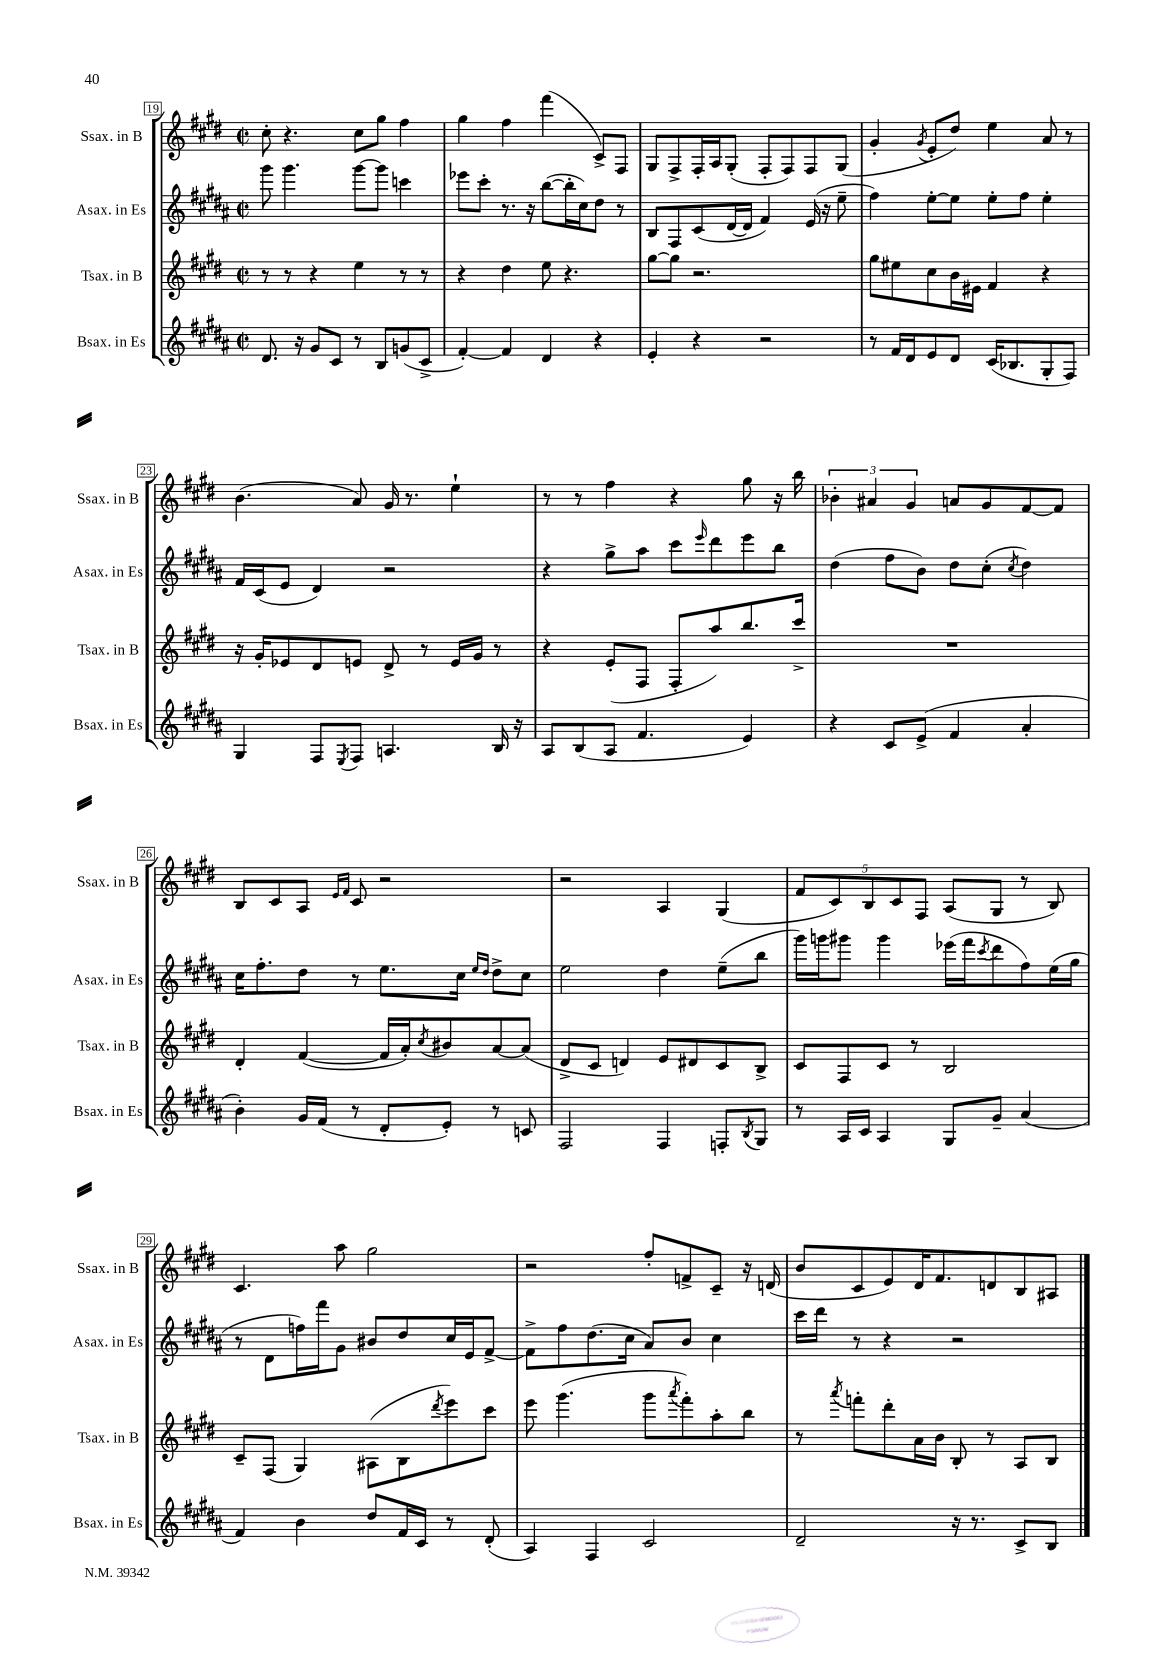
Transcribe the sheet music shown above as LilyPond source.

<<
\new StaffGroup <<
\new Staff = "s0" \with { instrumentName = "Ssax. in B" shortInstrumentName = "Ssax. in B" } {
    \clef treble \key e \major \defaultTimeSignature \time 2/2
    cis''8-. r4. cis''8 gis''8 fis''4 |
    gis''4 fis''4 fis'''4( cis'8->) fis8 |
    gis8 fis8-> fis16-. a16 gis8-.( fis8-. fis8) fis8 gis8( |
    gis'4-. \acciaccatura { gis'8 } e'8-. dis''8) e''4 a'8 r8 |
    b'4.( a'8) gis'16 r8. e''4-! |
    r8 r8 fis''4 r4 gis''8 r16 b''16 |
    \tuplet 3/2 { bes'4-. ais'4 gis'4 } a'8 gis'8 fis'8~ fis'8 |
    b8 cis'8 a8 \grace { e'16 fis'16 } cis'8 r2 |
    r2 a4 gis4( |
    \tuplet 5/4 { fis'8 cis'8) b8 cis'8 fis8 } a8( gis8 r8 b8) |
    cis'4. a''8 gis''2 |
    r2 fis''8-. f'8-> cis'8-- r16 d'16( |
    b'8 cis'8 e'8) dis'16 fis'8. d'8 b8 ais8 \bar "|." |
}
\new Staff = "s1" \with { instrumentName = "Asax. in Es" shortInstrumentName = "Asax. in Es" } {
    \clef treble \key b \major \defaultTimeSignature \time 2/2
    gis'''8 gis'''4. gis'''8~ gis'''8 c'''4 |
    ees'''8 cis'''8-. r8. r16 b''8~( b''16-. cis''16) dis''8 r8 |
    b8 fis8 cis'8( dis'16~ dis'16 fis'4) e'16( r16 e''8-- |
    fis''4) e''8~-. e''8 e''8-. fis''8 e''4-. |
    fis'16 cis'16( e'8 dis'4) r2 |
    r4 gis''8-> ais''8 cis'''8 \grace { e'''16 } dis'''8 e'''8 b''8 |
    dis''4( fis''8 b'8) dis''8 cis''8-.( \acciaccatura { cis''8 } dis''4) |
    cis''16 fis''8.-. dis''8 r8 e''8. cis''16 \grace { e''16 dis''16 } dis''8-> cis''8 |
    e''2 dis''4 e''8--( b''8 |
    gis'''16) g'''16 gis'''8 gis'''4 ees'''16( fis'''16 \acciaccatura { cis'''8 } dis'''8 fis''8) e''16( gis''16 |
    r8 dis'8 f''16) fis'''16 gis'8 bis'8 dis''8 cis''16 e'16 fis'8~-> |
    fis'8-> fis''8 dis''8.( cis''16 ais'8) b'8 cis''4 |
    cis'''16 dis'''16 r8 r4 r2 \bar "|." |
}
\new Staff = "s2" \with { instrumentName = "Tsax. in B" shortInstrumentName = "Tsax. in B" } {
    \clef treble \key e \major \defaultTimeSignature \time 2/2
    r8 r8 r4 e''4 r8 r8 |
    r4 dis''4 e''8 r4. |
    gis''8~ gis''8 r2. |
    gis''8 eis''8 cis''8 b'16 eis'16 fis'4 r4 |
    r16 gis'16-. ees'8 dis'8 e'8 dis'8-> r8 e'16 gis'16 r8 |
    r4 e'8-.( fis8 fis8-. a''8) b''8. cis'''16-> |
    R1 |
    dis'4-. fis'4~( fis'16 a'16-.) \acciaccatura { cis''8 } bis'8 a'8~ a'8( |
    dis'8-> cis'8 d'4) e'8 dis'8 cis'8 b8-> |
    cis'8 fis8 cis'8 r8 b2 |
    cis'8-- fis8( gis4) ais8( b8 \acciaccatura { dis'''8 } e'''8) cis'''8 |
    e'''8 gis'''4.( gis'''8 \acciaccatura { a'''8 } fis'''8-.) a''8-. b''8 |
    r8 \acciaccatura { a'''8 } f'''8-. dis'''8-. a'16 b'16 b8-. r8 a8 b8 \bar "|." |
}
\new Staff = "s3" \with { instrumentName = "Bsax. in Es" shortInstrumentName = "Bsax. in Es" } {
    \clef treble \key b \major \defaultTimeSignature \time 2/2
    dis'8. r16 gis'8 cis'8 r8 b8 g'8( cis'8-> |
    fis'4~-.) fis'4 dis'4 r4 |
    e'4-. r4 r2 |
    r8 fis'16 dis'16 e'8 dis'8 cis'16( bes8. gis8-. fis8) |
    gis4 fis8 \acciaccatura { e8 } fis8 a4. b16 r16 |
    ais8 b8( ais8 fis'4. e'4) |
    r4 cis'8 e'8->( fis'4 ais'4-. |
    b'4-.) gis'16 fis'16( r8 dis'8-. e'8-.) r8 c'8 |
    fis2 fis4 f8-. \acciaccatura { b8 } gis8 |
    r8 ais16 cis'16 ais4 gis8 gis'8-- ais'4( |
    fis'4) b'4 dis''8 fis'16 cis'16 r8 dis'8-.( |
    ais4) fis4 cis'2 |
    dis'2-- r16 r8. cis'8-> b8 \bar "|." |
}
>>
>>
\layout { \context { \Score currentBarNumber = #19 \override BarNumber.stencil = #(make-stencil-boxer 0.1 0.3 ly:text-interface::print) } }
